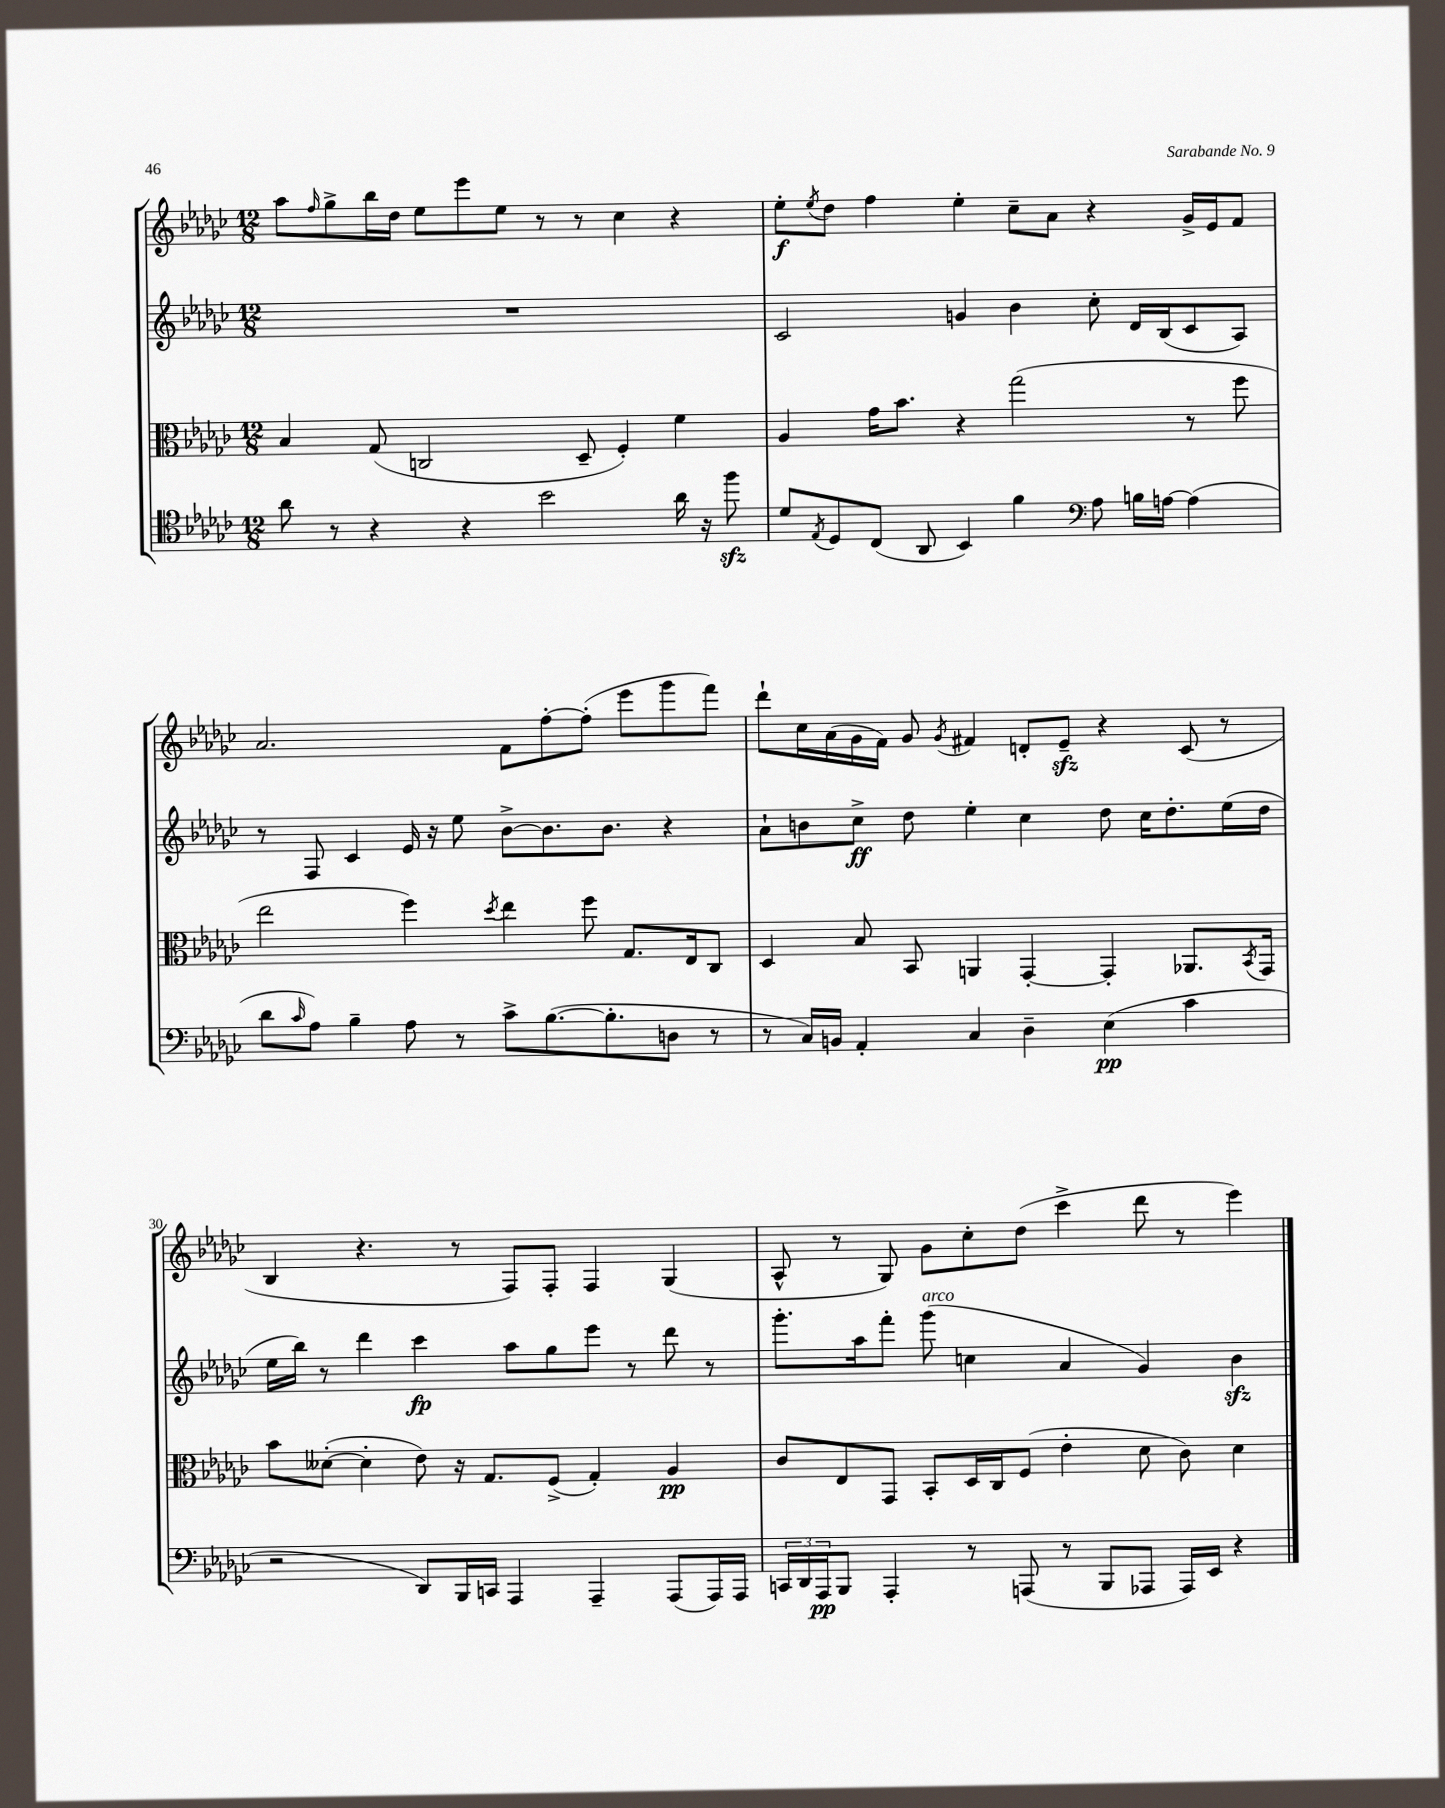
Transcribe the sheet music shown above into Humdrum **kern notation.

**kern	**dynam	**kern	**dynam	**kern	**dynam	**kern	**dynam
*part4	*part4	*part3	*part3	*part2	*part2	*part1	*part1
*staff4	*staff4	*staff3	*staff3	*staff2	*staff2	*staff1	*staff1
*clefC4	*	*clefC3	*	*clefG2	*	*clefG2	*
*k[b-e-a-d-g-c-]	*	*k[b-e-a-d-g-c-]	*	*k[b-e-a-d-g-c-]	*	*k[b-e-a-d-g-c-]	*
*M12/8	*	*M12/8	*	*M12/8	*	*M12/8	*
=26	=26	=26	=26	=26	=26	=26	=26
8a-\	.	4B-/	.	1.r	.	8aa-\L	.
.	.	.	.	.	.	16qqff/	.
8r	.	.	.	.	.	8gg-^\	.
4r	.	(8G-/	.	.	.	16bb-\L	.
.	.	.	.	.	.	16dd-\JJ	.
.	.	2Cn/	.	.	.	8ee-\L	.
4r	.	.	.	.	.	8eee-\	.
.	.	.	.	.	.	8ee-\J	.
2b-\	.	.	.	.	.	8r	.
.	.	8D-~/	.	.	.	8r	.
.	.	4F'/)	.	.	.	4cc-\	.
16a-\	.	4f\	.	.	.	4r	.
16r	.	.	.	.	.	.	.
8ffzz\	.	.	.	.	.	.	.
=27	=27	=27	=27	=27	=27	=27	=27
8d-/L	.	4A-/	.	2c-/	.	8ee-'\L	f
8qE-/	.	.	.	.	.	8qee-/	.
8D-/	.	.	.	.	.	8dd-\J	.
(8C-/J	.	16g-\KL	.	.	.	4ff\	.
.	.	8.b-\J	.	.	.	.	.
8AA-/	.	.	.	.	.	.	.
4BB-/)	.	4r	.	4gn/	.	4ee-'\	.
4f\	.	(2gg-\	.	4b-\	.	8cc-~\L	.
.	.	.	.	.	.	8a-\J	.
*clefF4	*	*	*	*	*	*	*
8A-\	.	.	.	8cc-'\	.	4r	.
16Bn\LL	.	.	.	16d-/LL	.	.	.
[16An\JJ	.	.	.	(16B-/J	.	.	.
(4A\]	.	8r	.	8c-/	.	16g-^/LL	.
.	.	.	.	.	.	16e-/J	.
.	.	8ff\	.	8A-/J)	.	8f/J	.
!!LO:LB:g=z
=28	=28	=28	=28	=28	=28	=28	=28
8d-\L	.	2ee-\	.	8r	.	2.a-/	.
16qqc-/	.	.	.	.	.	.	.
8A-\J)	.	.	.	8F/	.	.	.
4B-~\	.	.	.	4c-/	.	.	.
8A-\	.	4ff\)	.	16e-/	.	.	.
.	.	.	.	16r	.	.	.
8r	.	.	.	8ee-\	.	.	.
.	.	8qdd-/	.	.	.	.	.
8c-^\L	.	4ee-\	.	[8b-^\L	.	8f\L	.
([8.B-\	.	.	.	8.b-\]	.	[8ff'\	.
.	.	8ff\	.	.	.	(8ff'\J]	.
8.B-'\]	.	.	.	8.b-\J	.	.	.
.	.	8.G-/L	.	.	.	8eee-\L	.
8Dn\J	.	.	.	4r	.	8ggg-\	.
.	.	16E-/k	.	.	.	.	.
8r	.	8C-/J	.	.	.	8fff\J)	.
=29	=29	=29	=29	=29	=29	=29	=29
8r	.	4D-/	.	8a-`\L	.	8ddd-`\L	.
16C-/LL)	.	.	.	8bn\	.	16cc-\L	.
16BBn/JJ	.	.	.	.	.	(16a-\	.
4AA-'/	.	8B-/	.	8cc-^\J	ff	16g-\	.
.	.	.	.	.	.	16f\JJ)	.
.	.	8BB-/	.	8dd-\	.	8g-/	.
.	.	.	.	.	.	8qg-/	.
4C-/	.	4AAn/	.	4ee-'\	.	4f#X/	.
4D-~\	.	[4GG-'/	.	4cc-\	.	8dn'/L	.
.	.	.	.	.	.	8e-zz~/J	.
(4E-\	pp	4GG-'/]	.	8dd-\	.	4r	.
.	.	.	.	16cc-\KL	.	.	.
.	.	.	.	8.dd-'\	.	.	.
4c-\	.	8.AA-X/L	.	.	.	(8c-/	.
.	.	.	.	(16ee-\L	.	8r	.
.	.	8qBB-/	.	.	.	.	.
.	.	16GG-/Jk	.	16dd-\JJ	.	.	.
!!LO:LB:g=z
=30	=30	=30	=30	=30	=30	=30	=30
2r	.	8b-\L	.	16ee-\LL	.	4B-/	.
.	.	.	.	16bb-\JJ)	.	.	.
.	.	([8d--X'\J	.	8r	.	.	.
.	.	4d--'\]	.	4ddd-\	.	4.r	.
8DD-/L)	.	8e-\)	.	4ccc-\	fp	.	.
16BBB-/L	.	16r	.	.	.	8r	.
16CCn/JJ	.	8.G-/L	.	.	.	.	.
4AAA-/	.	.	.	8aa-\L	.	8F/L)	.
.	.	(8F^/J	.	8gg-\	.	8F'/J	.
4AAA-~/	.	4G-'/)	.	8eee-\J	.	4F/	.
.	.	.	.	8r	.	.	.
(8AAA-/L	.	4A-/	pp	8ddd-\	.	(4G-/	.
16AAA-/L)	.	.	.	8r	.	.	.
16AAA-/JJ	.	.	.	.	.	.	.
=31	=31	=31	=31	=31	=31	=31	=31
24CCn/LL	.	8c-/L	.	8.ggg-'\L	.	8A-^^/	.
24DD-/	.	.	.	.	.	.	.
24AAA-/J	pp	.	.	.	.	.	.
8BBB-/J	.	8E-/	.	.	.	8r	.
.	.	.	.	16aa-\k	.	.	.
4AAA-'/	.	8GG-/J	.	8fff'\J	.	8G-/)	.
!	!	!	!	!LO:TX:a:i:t=arco	!	!	!
.	.	8BB-'/L	.	(8ggg-\	.	8g-\L	.
8r	.	16D-/L	.	4ccn\	.	8cc-'\	.
.	.	16C-/J	.	.	.	.	.
(8AAAn/	.	(8F/J	.	.	.	(8dd-\J	.
8r	.	4e-'\	.	4a-/	.	4ccc-^\	.
8BBB-/L	.	.	.	.	.	.	.
8AAA-X/J	.	8d-\	.	4g-/)	.	8ddd-\	.
16AAA-/LL)	.	8c-\)	.	.	.	8r	.
16EE-/JJ	.	.	.	.	.	.	.
4r	.	4d-\	.	4b-zz\	.	4eee-\)	.
==	==	==	==	==	==	==	==
*-	*-	*-	*-	*-	*-	*-	*-
